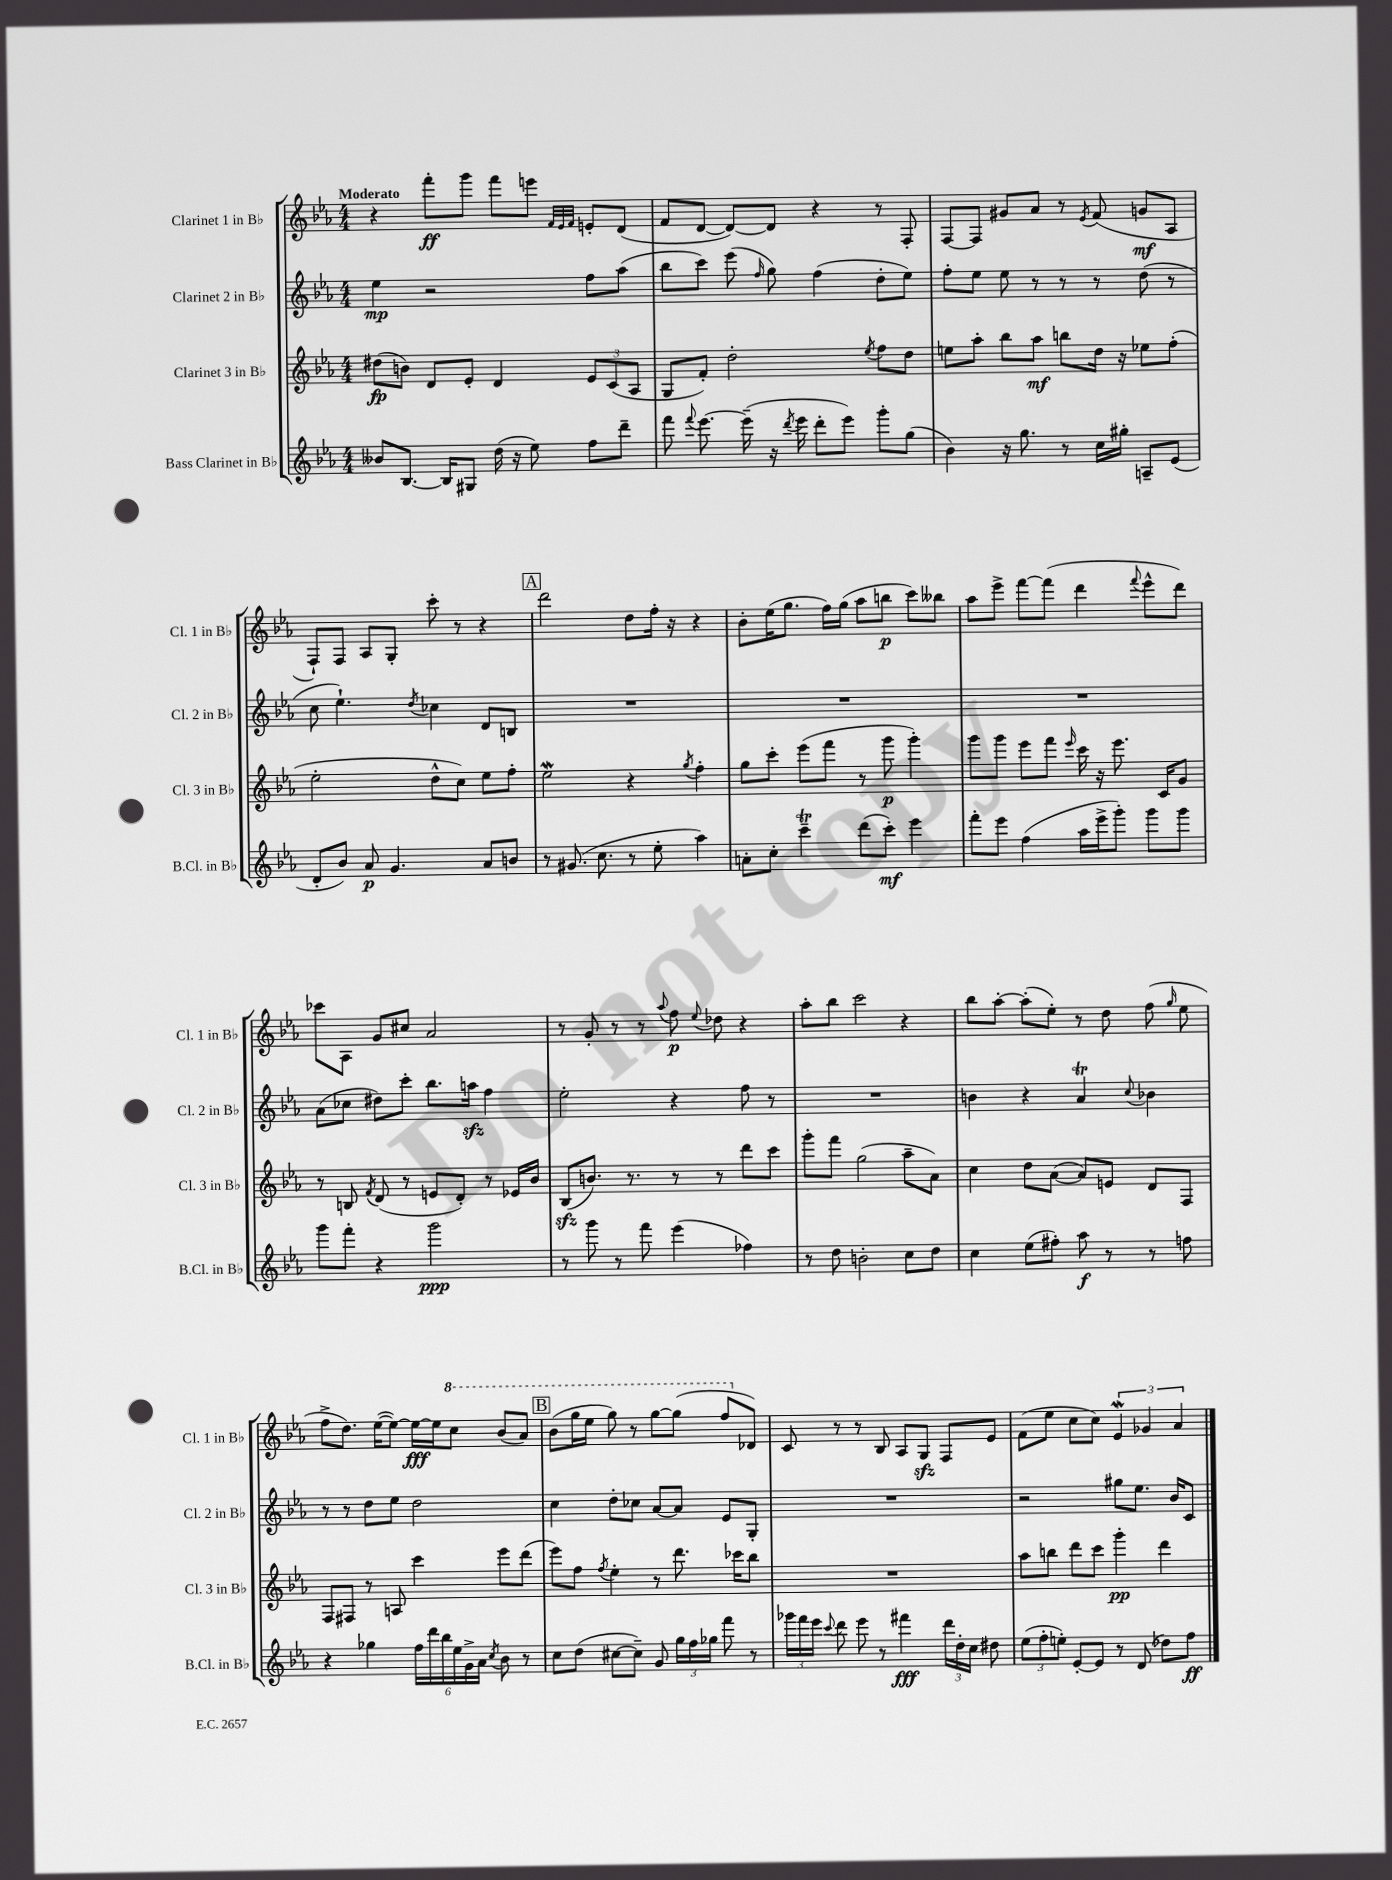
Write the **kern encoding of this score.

**kern	**kern	**kern	**kern
*staff4	*staff3	*staff2	*staff1
*clefG2	*clefG2	*clefG2	*clefG2
*k[b-e-a-]	*k[b-e-a-]	*k[b-e-a-]	*k[b-e-a-]
*M4/4	*M4/4	*M4/4	*M4/4
8b--	(8dd#	4ee-	4r
[8.B-	8b)	.	.
.	8d	2r	8fff'
16B-]	.	.	.
8G#	8e-'	.	8ggg
(16dd	4d	.	8fff
16r	.	.	.
8ee-)	.	.	8eee
.	.	.	32qqf
.	.	.	32qqe-
.	.	.	32qqf
8ff	12e-	8ff	8e'
.	(12c	.	.
8ddd~	.	(8aa-	(8d
.	12A-	.	.
=	=	=	=
8fff	8G	8bb-	8f
8qqfff	.	.	.
[8.eee-	8f')	8ccc)	[8d
.	2dd'	(8eee-	8d_)
(16eee-~]	.	.	.
.	.	16qqff	.
16r	.	8gg)	8d]
8qddd	.	.	.
16eee-	.	.	.
8ddd'	.	(4ff	4r
8eee-)	.	.	.
.	8qee-	.	.
8ggg'	8ff	8dd'	8r
(8gg	8dd	8ee-)	8F'
=	=	=	=
4b-)	8ee	8ff'	[8F
.	8aa-'	8ee-	8F]
16r	8bb-	8ee-	8g#
8.gg	.	.	.
.	8aa-	8r	8a-
8r	8bb	8r	8r
.	.	.	8qe-
16cc	16dd	8r	(8f
16gg#'	16r	.	.
8A~	8ee-	(8dd	8g
(8e-	(8ff'	8r	8A-
=	=	=	=
8d'	2ee-'	8cc	8F`)
8b-)	.	4.ee-`)	8F
8a-	.	.	8A-
4.g	.	.	8G'
.	.	8qdd	.
.	8dd^^	4cc-	8ccc'
.	8cc)	.	8r
8a-	8ee-	8d	4r
8b	8ff'	8B	.
=	=	=	=
8r	2ee-	1r	2ddd
(8.g#	.	.	.
8.cc	.	.	.
8r	4r	.	8dd
8ee-'	.	.	16ff'
.	.	.	16r
.	8qgg	.	.
4aa-)	4ff'	.	4r
=	=	=	=
8a'	8gg	1r	8b-'
8cc'	8ccc'	.	(16ee-
.	.	.	8.gg
4ccc~	(8eee-	.	.
.	8fff	.	16ff)
.	.	.	(16gg
(8ddd	8r	.	8aa-
8ccc')	8ggg	.	8bb
4eee-	4ggg')	.	8ccc)
.	.	.	8bb--
=	=	=	=
8fff'	8ggg	1r	8aa-
8eee-	8ggg	.	8eee-^
(4ff	8eee-	.	[8fff
.	8fff	.	(8fff]
.	16qqeee-	.	.
16aa-	16ccc	.	4ddd
16eee-^	16r	.	.
8ggg')	8.eee-	.	.
.	.	.	8qqfff
8ggg	.	.	8eee-^^
.	16c	.	.
8ggg	8g	.	8ddd)
=	=	=	=
8ggg	8r	(8a-	8ccc-
8fff'	8B	8cc-	8A-
.	8qf	.	.
4r	(8d	8dd#)	8g
.	8r	8ccc'	8cc#
2ggg	8e	8.bb-	2a-
.	8d')	.	.
.	.	16aa	.
.	8r	4ff	.
.	16e-	.	.
.	16b-	.	.
=	=	=	=
8r	(8B-	2ee-'	8r
8ggg	8.b)	.	8g'
8r	.	.	8r
.	8.r	.	.
8fff	.	.	8r
.	.	.	8qqaa-
(4eee-	8r	4r	8ff
.	.	.	8qqee-
.	8r	.	8dd-
4ff-)	8ddd	8ff	4r
.	8ccc	8r	.
=	=	=	=
8r	8ggg'	1r	8aa-'
8dd	8fff	.	8bb-
2b'	(2gg	.	2ccc
8cc	8aa-~	.	4r
8dd	8a-)	.	.
=	=	=	=
4cc	4cc	4b	8bb-
.	.	.	[8aa-'
(8ee-	8dd	4r	(8aa-']
8ff#')	([8a-	.	8ee-')
8aa-	8a-])	4a-	8r
8r	8e	.	8dd
.	.	8qqcc	.
8r	8d	4b-	(8ff
.	.	.	16qqgg
8ff	8F	.	8ee-
=	=	=	=
4r	8F	8r	8ff^
.	8F#	8r	8.dd)
4gg-	8r	8dd	.
.	.	.	([16ee-
.	8A	8ee-	8ee-_)
24ff	4ccc	2dd	16ee-_
24ddd	.	.	.
.	.	.	16ee-]
24bb-	.	.	.
24ee-	.	.	8ccc
24g^	.	.	.
24a-	.	.	.
8qcc	.	.	.
8b-	8eee-	.	(8bb-
8r	(8ddd	.	8aa-)
=	=	=	=
8cc	8eee-)	4cc	(8bb-
(8dd	8ff	.	16ggg
.	.	.	16eee-
.	8qff	.	.
[8cc#	4ee-'	8dd'	8ggg)
8cc#~])	.	8cc-	8r
8g	8r	[8a-	[8ggg
24gg	8.ddd	8a-]	(8ggg]
24ff	.	.	.
24gg-	.	.	.
8fff	.	8e-	8fff
.	16ccc-	.	.
8r	8bb-	8G'	8d-)
=	=	=	=
24ggg-	1r	1r	8c
24fff	.	.	.
24eee-	.	.	.
8qqccc	.	.	.
8ddd	.	.	8r
8eee-	.	.	8r
8r	.	.	8B-
4fff#	.	.	8A-
.	.	.	8G
24ddd	.	.	8F
24dd'	.	.	.
24cc	.	.	.
8dd#	.	.	8e-
=	=	=	=
(12ee-	8aa-	2r	(8f
12ff'	.	.	.
.	8bb	.	8ee-
12ee')	.	.	.
[8e-'	8ddd	.	8cc
8e-]	8ccc	.	8cc)
8r	4ggg'	8gg#	6e-
(8d	.	8.ee-	.
.	.	.	6g-
8dd-)	4ddd	.	.
.	.	16b-	.
.	.	.	6a-
8ff	.	8c	.
==	==	==	==
*-	*-	*-	*-
